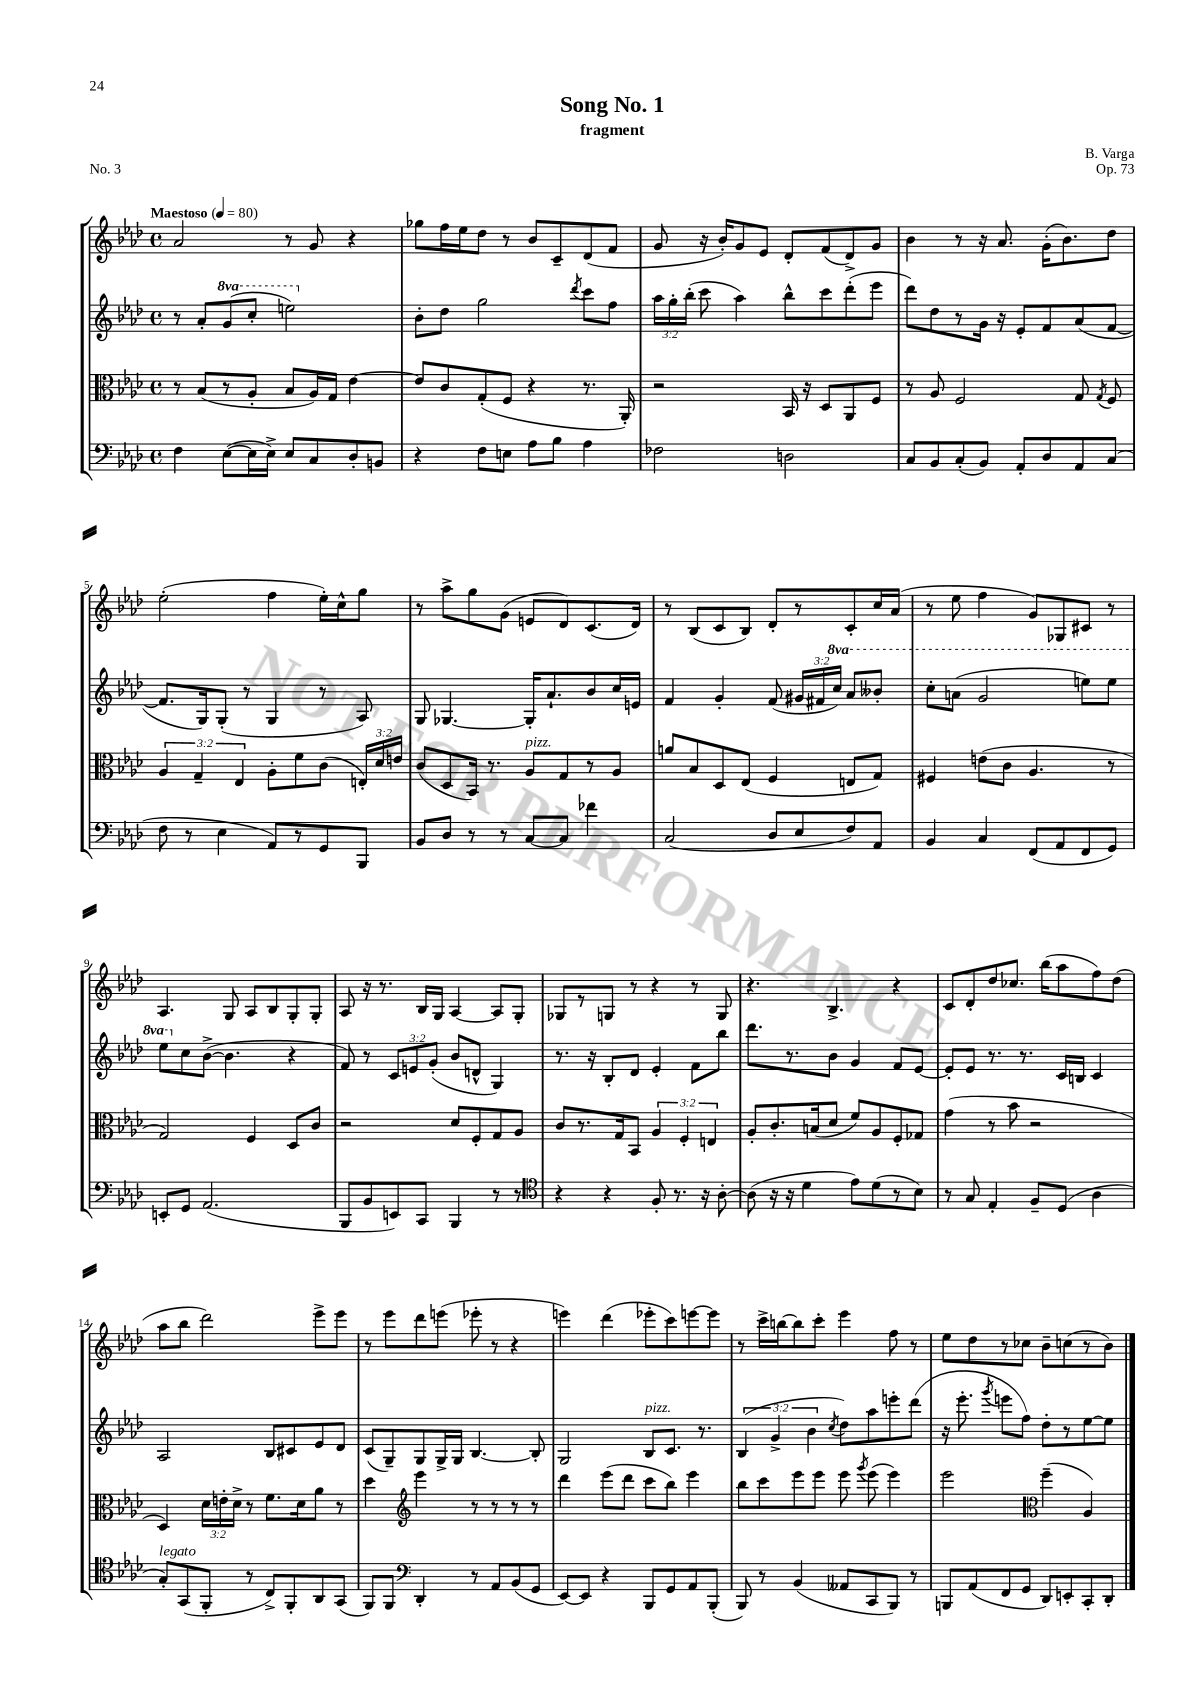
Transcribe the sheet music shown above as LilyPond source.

\header { title = "Song No. 1" composer = "B. Varga" subtitle = "fragment" opus = "Op. 73" piece = "No. 3" }
<<
\new StaffGroup <<
\new Staff = "s0" {
    \clef treble \key aes \major \defaultTimeSignature \time 4/4 \tempo "Maestoso" 4 = 80
    \autoBeamOff aes'2 r8 g'8 r4 |
    ges''8[ f''16 ees''16 des''8] r8 bes'8[ c'8-- des'8( f'8] |
    g'8 r16 bes'16[-.) g'8 ees'8] des'8[-. f'8( des'8->) g'8] |
    bes'4 r8 r16 aes'8. g'16[-.( bes'8.) des''8] |
    ees''2-.( f''4 ees''16[-.) c''16-^ g''8] |
    r8 aes''8[-> g''8 g'8]( e'8[ des'8) c'8.( des'16]) |
    r8 bes8[( c'8 bes8]) des'8[-. r8 c'8-. c''16 aes'16]( |
    r8 ees''8 f''4 g'8[) ges8 cis'8] r8 |
    aes4. g8 aes8[ bes8 g8-. g8]-. |
    aes8 r16 r8. bes16[ g16] aes4~ aes8[ g8]-. |
    ges8[ r8 g8] r8 r4 r8 g8 |
    r4. bes4.-> r4 |
    c'8[ des'8-. des''8 ces''8.] bes''16[( aes''8 f''8) des''8]( |
    aes''8[ bes''8] des'''2) ees'''8[-> ees'''8] |
    r8 ees'''8[ des'''8 e'''8]( ees'''8-. r8 r4 |
    e'''4) des'''4( ees'''8[-. c'''8) e'''8~ e'''8] |
    r8 c'''16[-> b''16~ b''8 c'''8]-. ees'''4 f''8 r8 |
    ees''8[ des''8 r8 ces''8] bes'8[-- c''8( r8 bes'8]) \bar "|." |
}
\new Staff = "s1" {
    \clef treble \key aes \major \defaultTimeSignature \time 4/4 \override Staff.TupletNumber.text = #tuplet-number::calc-fraction-text \set Staff.ottavationMarkups = #ottavation-simple-ordinals
    \autoBeamOff r8 aes'8[-. \ottava #1 g''8( c'''8]-. e'''2) \ottava #0 |
    bes'8[-. des''8] g''2 \acciaccatura { des'''8 } c'''8[ f''8] |
    \tuplet 3/2 { aes''16[ g''16-. bes''16]-.( } c'''8 aes''4) bes''8[-^ c'''8 des'''8-.( ees'''8] |
    des'''8[) des''8 r8 g'16] r16 ees'8[-. f'8 aes'8( f'8]~ |
    f'8.[ g16) g8]-.( r8 g4 r8 aes8) |
    g8 ges4.~ ges16[-. aes'8.-! bes'8 c''16 e'16] |
    f'4 g'4-. f'8( \tuplet 3/2 { gis'16[ fis'16 \ottava #1 c'''16]) } aes''8[ beses''8]-. |
    c'''8[-. a''8]( g''2 e'''8[) e'''8] |
    ees'''8[ \ottava #0 c''8 bes'8]~->( bes'4. r4 |
    f'8) r8 \tuplet 3/2 { c'8[ e'8 g'8]-.( } bes'8[ d'8]-^ g4) |
    r8. r16 bes8[-. des'8] ees'4-. f'8[ bes''8] |
    des'''8.[ r8. bes'8] g'4 f'8[ ees'8]~ |
    ees'8[-. ees'8] r8. r8. c'16[ b16] c'4 |
    aes2 bes8[ cis'8 ees'8 des'8] |
    c'8[( g8--) g8 g16-> g16] bes4.~ bes8-. |
    g2 bes8[^\markup { \italic "pizz." } c'8.] r8. |
    \tuplet 3/2 { bes4( g'4-> bes'4 } \acciaccatura { c''8 } des''8[) aes''8 e'''8-. des'''8]( |
    r16 ees'''8.-. \acciaccatura { g'''8 } e'''8[ f''8]) des''8[-. r8 ees''8~ ees''8] \bar "|." |
}
\new Staff = "s2" {
    \clef alto \key aes \major \defaultTimeSignature \time 4/4 \override Staff.TupletNumber.text = #tuplet-number::calc-fraction-text
    \autoBeamOff r8 bes8[( r8 aes8]-. bes8[ aes16) g16] ees'4~ |
    ees'8[ c'8 g8-.( f8] r4 r8. aes,16-.) |
    r2 bes,16 r16 des8[ aes,8 f8] |
    r8 aes8 f2 g8 \acciaccatura { g8 } f8 |
    \tuplet 3/2 { aes4 g4-- ees4 } aes8[-. f'8 c'8]( \tuplet 3/2 { e16[-.) des'16 e'16] } |
    c'8[( des8 bes,16]) r8. aes8[^\markup { \italic "pizz." } g8 r8 aes8] |
    a'8[ bes8 des8 ees8]( f4 e8[ g8]) |
    fis4 e'8[( c'8] aes4. r8 |
    g2) f4 des8[ c'8] |
    r2 des'8[ f8-. g8 aes8] |
    c'8[ r8. g16 bes,8] \tuplet 3/2 { aes4 f4-. e4 } |
    aes8[-. c'8.-. b16( des'8] f'8[) aes8 f8-. ges8] |
    g'4( r8 bes'8 r2 |
    des4) \tuplet 3/2 { des'16[ e'16-. des'16]-> } r8 f'8.[ des'16 aes'8] r8 |
    des''4 \clef treble ees'''4 r8 r8 r8 r8 |
    des'''4 ees'''8[( des'''8] c'''8[ bes''8]) ees'''4 |
    bes''8[ c'''8 ees'''8 ees'''8] ees'''8 \acciaccatura { g'''8 } ees'''8( ees'''4) |
    ees'''2 \clef alto f''4--( aes4) \bar "|." |
}
\new Staff = "s3" {
    \clef bass \key aes \major \defaultTimeSignature \time 4/4
    \autoBeamOff f4 ees8[~( ees16 ees16]->) ees8[ c8 des8-. b,8] |
    r4 f8[ e8] aes8[ bes8] aes4 |
    fes2 d2 |
    c8[ bes,8 c8-.( bes,8]) aes,8[-. des8 aes,8 c8]( |
    f8 r8 ees4 aes,8[) r8 g,8 bes,,8] |
    bes,8[ des8] r8 r8 c8[~ c8] fes'4 |
    c2( des8[ ees8 f8) aes,8] |
    bes,4 c4 f,8[( aes,8 f,8 g,8]) |
    e,8[-. g,8] aes,2.( |
    bes,,8[ bes,8 e,8) c,8] bes,,4 r8 r8 |
    \clef tenor r4 r4 f8-. r8. r16 aes8~-. |
    aes8( r16 r16 des'4 ees'8[) des'8( r8 bes8]) |
    r8 g8 ees4-. f8[-- des8]( aes4 |
    g8[-.^\markup { \italic "legato" }) g,8( f,8]-. r8 c8[->) f,8-. aes,8 g,8]( |
    f,8[) f,8] \clef bass des,4-. r8 aes,8[ bes,8( g,8] |
    ees,8[~) ees,8] r4 bes,,8[ g,8 aes,8 bes,,8]-.( |
    bes,,8) r8 bes,4( aeses,8[ c,8 bes,,8]) r8 |
    b,,8[ aes,8( f,8 g,8] des,8[) e,8-. c,8-. des,8]-. \bar "|." |
}
>>
>>
